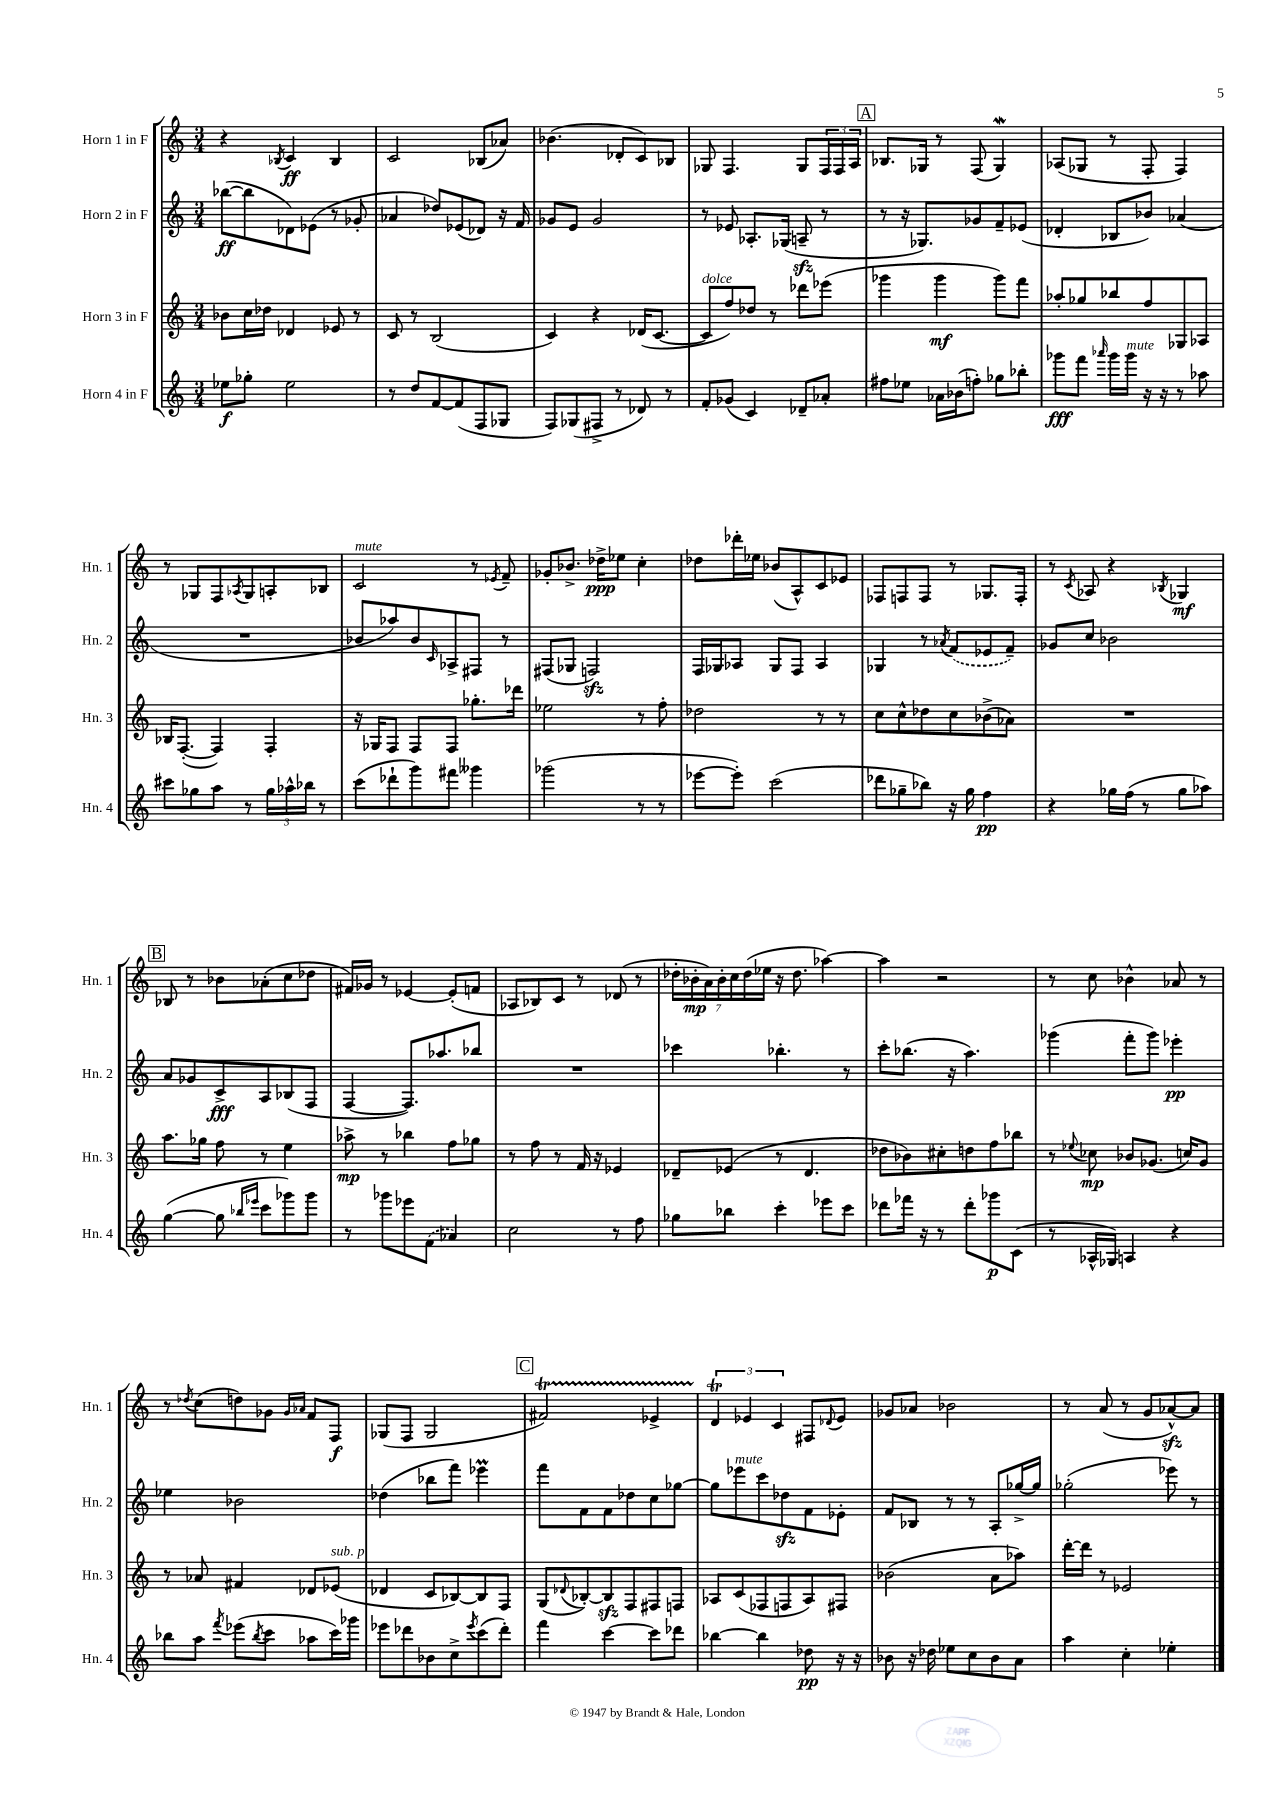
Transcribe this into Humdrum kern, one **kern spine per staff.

**kern	**kern	**kern	**kern
*staff4	*staff3	*staff2	*staff1
*clefG2	*clefG2	*clefG2	*clefG2
*k[]	*k[]	*k[]	*k[]
*M3/4	*M3/4	*M3/4	*M3/4
8ee-\L	8b-\L	([8bb-\L	4r
8gg-'\J	16cc\L	8bb-\]	.
.	16dd-\JJ	.	.
.	.	.	8qB-/
2ee-\	4d-/	8d-\)	4c/
.	.	(8e-\J	.
.	8e-/	8r	4B-/
.	8r	8g-'/	.
=	=	=	=
8r	8c/	4a-/	2c/
8dd/L	8r	.	.
[8f/	(2B/	8dd-/L)	.
(8f/]	.	(8e-/	.
8F/	.	8d-/J)	(8B-/L
8G-/J	.	16r	8a-/J)
.	.	16f/	.
=	=	=	=
8F/L)	4c/)	8g-/L	(4.b-\
(8G-/	.	8e/J	.
8F#^/J	4r	2g-/	.
8r	.	.	8d-'/L
8d-/)	(16d-/LK	.	8c/)
.	[8.c/J	.	.
8r	.	.	8B-/J
=	=	=	=
8f'/L	8c/]L	8r	8G-/
(8g-/J	8ff/)	8e-/	4.F/
4c/)	8dd-/J	8.A-'/L	.
.	8r	.	.
.	.	(16G-/Jk	.
8d-~/L	8ddd-\L	8A~/	8G-/L
8a-'/J	(8eee-\J	8r	24F/L
.	.	.	24F/
.	.	.	24A/JJ
=	=	=	=
8ff#\L	4ggg-\	8r	8.B-/L
8ee-\J	.	16r	.
.	.	8.G-/L)	16G-/Jk
16a-\LL	4ggg-\	.	8r
(16b-\J	.	.	.
8ff'\J)	.	8g-/	(8F/
8gg-\L	8ggg-\L)	8f~/	4G-/)
8bb-'\J	8fff\J	(8e-/J	.
=	=	=	=
8ggg-\L	8aa-'/L	4d-'/	(8A-/L
8fff\J	8gg-/	.	8G-/J
16qqaaa-/	.	.	.
16ggg-\LL	8bb-/	8B-/L	8r
16ggg-\JJ	.	.	.
16r	8ff/	8b-/J)	8F'/
16r	.	.	.
8r	8G-/	(4a-/	4F/)
8aa-\	8A-/J	.	.
=	=	=	=
8ccc#\L	16B-/LK	2.r	8r
.	([8.F'/J	.	.
8gg-\	.	.	8G-/L
8aa\J	4F/])	.	8F/
.	.	.	8qA-/
8r	.	.	8G-/
24gg-\LL	4F'/	.	8A'/
24aa-^^\	.	.	.
24bb-\JJ	.	.	.
8r	.	.	8B-/J
=	=	=	=
(8ccc\L	16r	8b-/L	2c/
.	16G-/LK	.	.
8ddd-`\	8F/J	8aa-/)	.
8ggg\)	8F/L	8b-/	.
.	.	16qqc/	.
8fff#\J	8F/J	8A-^/	.
4ggg--\	8.gg-'\L	8F#/J	8r
.	.	.	8qe-/
.	.	8r	8f~/
.	16ddd-\Jk	.	.
=	=	=	=
(2ggg-\	2ee-\	(8F#/L	8g-'/L
.	.	8G-/J	8.b-^/J
.	.	2F/)	.
.	.	.	16dd-^\LK
.	.	.	8ee-\J
8r	8r	.	4cc'\
8r	8ff'\	.	.
=	=	=	=
[8eee-\L	2dd-\	16F/LL	8dd-\L
.	.	16G-/J	.
8eee-'\]J)	.	8A-/J	16ddd-'\L
.	.	.	16ee-\JJ
(2ccc\	.	8G-/L	(8b-/L
.	.	8F/J	8A^^/)
.	8r	4A-/	8c/
.	8r	.	8e-/J
=	=	=	=
8ddd-\L	8cc\L	4G-/	8F-/L
8gg-~\	8cc^^\	.	8F/
8bb-\J)	8dd-\	8r	8F/J
.	.	8qa-/	.
16r	8cc\	(8f/L	8r
16gg-\	.	.	.
4ff\	(8b-^\	8e-/	8.G-/L
.	8a-\J)	8f~/J)	.
.	.	.	16F'/Jk
=	=	=	=
4r	2.r	8g-/L	8r
.	.	.	8qc/
.	.	8cc/J	8A-/
16gg-\LL	.	2b-\	4r
(16ff\JJ	.	.	.
8r	.	.	.
.	.	.	8qB-/
8gg-\L	.	.	4G-/
8aa-\J)	.	.	.
=	=	=	=
([4gg\	8.aa\L	8a/L	8B-/
.	.	8g-/	8r
.	16gg-\Jk	.	.
8gg\]	8ff\	8c^/	8b-\L
16qqbb-/LL	.	.	.
16qqeee-/JJ	.	.	.
8ccc\L	8r	8A/	(8a-'\
8ggg-\)	4ee\	(8B-/	8cc\
8ggg-\J	.	8F/J	8dd-\J
=	=	=	=
8r	8aa-^\	[4F/	16f#/LL)
.	.	.	16g-/JJ
8ggg-\L	8r	.	8r
8eee-\	4bb-\	8.F/]L)	[4e-/
(8f\J	.	.	.
.	.	8.aa-/	.
4a-/)	8ff\L	.	(8e-'/]L
.	8gg-\J	8bb-/J	8f/J
=	=	=	=
2cc\	8r	2.r	8A-/L
.	8ff\	.	8B-/)
.	8r	.	8c/J
.	16f/	.	8r
.	16r	.	.
8r	4e-/	.	(8d-/
8ff\	.	.	8r
=	=	=	=
8gg-\L	8d-~/L	4ccc-\	28dd-'\LL
.	.	.	28b-'\
.	.	.	28a\)
.	.	.	28b-'\
8bb-\J	(8e-/J	.	.
.	.	.	28cc\
.	.	.	(28dd-\
.	.	.	28ee-\JJ
4ccc'\	8r	4.bb-'\	16r
.	.	.	8.dd-\
.	4.d-/	.	.
8eee-\L	.	.	[4aa-\)
8ccc\J	.	8r	.
=	=	=	=
8ddd-\L	8dd-\L	8ccc'\L	4aa-\]
16fff-\Jk	8b-\)	(8.bb-\J	.
16r	.	.	.
8r	8cc#'\	.	2r
.	.	16r	.
8ddd-'\L	8dd\	4.aa\)	.
8ggg-\	8ff\	.	.
(8c\J	8bb-\J	.	.
=	=	=	=
8r	8r	(4ggg-\	8r
.	8qqee-/	.	.
16A-^^/LL	8cc-\	.	8cc\
16G-/JJ)	.	.	.
4A/	8b-/L	8fff'\L	4b-^^\
.	(8.g-/J	8ggg-\J)	.
4r	.	4eee-'\	8a-/
.	16cc/LK)	.	.
.	8g-/J	.	8r
=	=	=	=
8bb-\L	8r	4ee-\	8r
.	.	.	8qdd-/
8aa\J	8a-/	.	(8cc\L
8qfff/	.	.	.
(8eee-\L	4f#/	2b-\	8dd\)
8qbb-/	.	.	.
8ccc\J	.	.	8g-\J
.	.	.	16qqg-/LL
.	.	.	16qqa-/JJ
8aa-\L	8d-/L	.	8f/L
16ccc\L)	(8e-/J	.	8F/J
16ggg-\JJ	.	.	.
=	=	=	=
8eee-\L	4d-/	(4dd-\	(8G-/L
8ddd-\	.	.	8F/J
8b-\	8c/L	8bb-\L	2G-/
8cc^\	[8B-/)	8fff\J)	.
8qeee-/	.	.	.
(8ccc\	8B-/]	4eee-\	.
8ddd-'\J)	8F/J	.	.
=	=	=	=
4fff\	(8G/L	8fff\L	2f#/)
.	8qqd-/	.	.
.	[8B-'/)	8f\	.
[4ccc\	8B-/]	8f\	.
.	8F/	8dd-\	.
8ccc\]L	8F#/	8cc\	4e-^/
8ddd-\J	8F/J	[8gg-\J	.
=	=	=	=
[4bb-\	8A-/L	8gg-\]L	6d/
.	(8c/	8eee-\	.
.	.	.	6e-/
4bb-\]	8F-/	8ccc\	.
.	.	.	6c/
.	8F/	8dd-\	.
8dd-\	8A-/)	8f\	8F#/L
.	.	.	8qqd-/
16r	8F#/J	8e-'\J	8e-/J
16r	.	.	.
=	=	=	=
8b-\	(2b-\	8f/L	8g-/L
16r	.	8B-/J	8a-/J
16dd-\	.	.	.
8ee-\L	.	8r	2b-\
8cc\	.	8r	.
8b-\	8a\L	8A'/L	.
8a\J	8aa-\J)	[16gg-^/L	.
.	.	16gg-/]JJ	.
=	=	=	=
4aa\	[16ddd'\LL	(2gg-'\	8r
.	16ddd\]JJ	.	.
.	8r	.	(8a/
4cc'\	2e-/	.	8r
.	.	.	8g/L
4ee-'\	.	8eee-\)	[8a-^^/)
.	.	8r	8a-/]J
==	==	==	==
*-	*-	*-	*-
